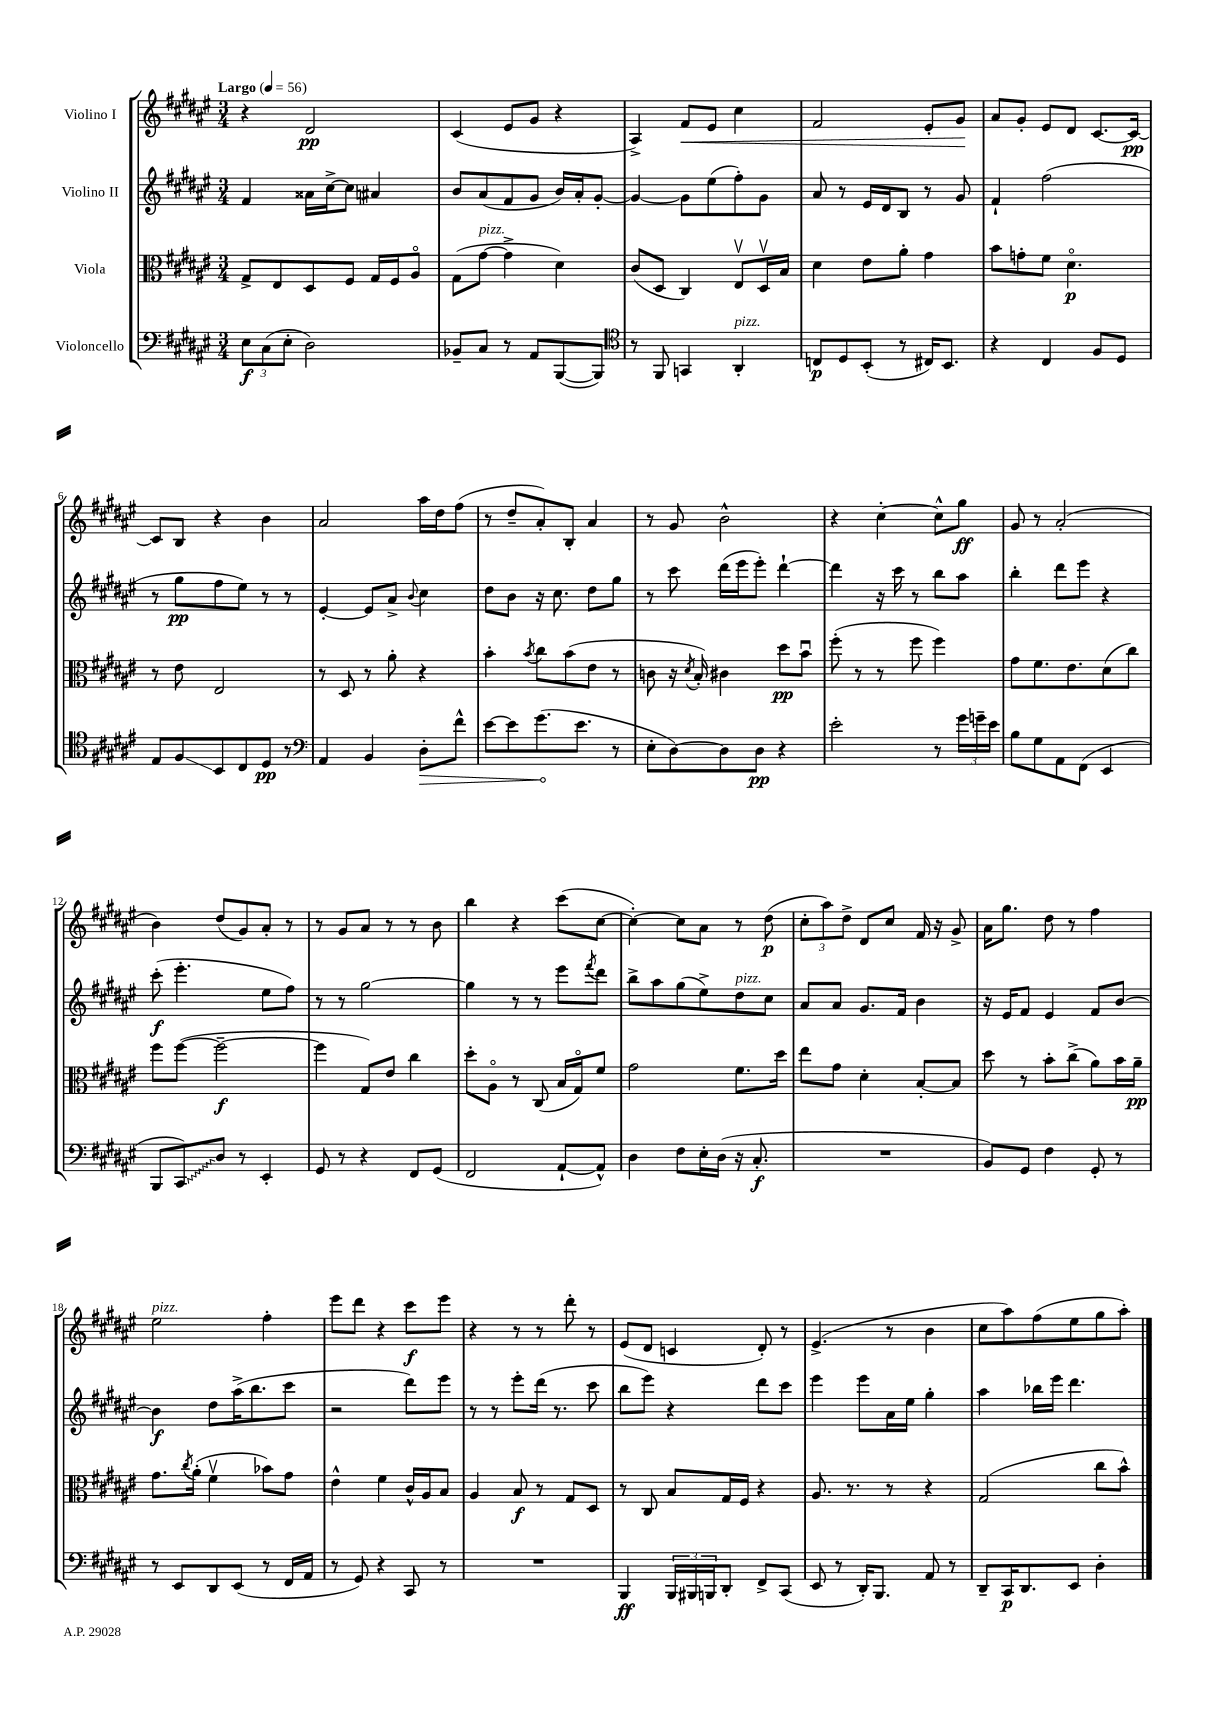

**kern	**kern	**kern	**kern
*staff4	*staff3	*staff2	*staff1
*clefF4	*clefC3	*clefG2	*clefG2
*k[f#c#g#d#a#e#]	*k[f#c#g#d#a#e#]	*k[f#c#g#d#a#e#]	*k[f#c#g#d#a#e#]
*M3/4	*M3/4	*M3/4	*M3/4
*MM56	*MM56	*MM56	*MM56
12E#	8G#^	4f#	4r
(12C#	.	.	.
.	8E#	.	.
12E#'	.	.	.
2D#)	8D#	16a##	2d#
.	.	[16cc#^	.
.	8F#	8cc#]	.
.	16G#	4a#	.
.	16F#	.	.
.	8A#o	.	.
=	=	=	=
8BB-~	(8G#	8b	(4c#
8C#	[8g#	(8a#	.
8r	4g#^]	8f#	8e#
8AA#	.	8g#	8g#
([8BBB	4d#)	16b)	4r
.	.	16a#'	.
8BBB])	.	[8g#'	.
=	=	=	=
*clefC4	*	*	*
8r	(8c#	4g#_	4A#^)
8FF#	8D#	.	.
4GG	4C#)	8g#]	8f#
.	.	(8ee#	8e#
4AA#'	8E#v	8ff#')	4cc#
.	16D#v	8g#	.
.	16B	.	.
=	=	=	=
8C	4d#	8a#	2f#
8D#	.	8r	.
(8BB'	8e#	16e#	.
.	.	16d#	.
8r	8a#'	8B	.
16C#)	4g#	8r	8e#'
8.BB	.	.	.
.	.	8g#	8g#
=	=	=	=
4r	8b	4f#`	8a#
.	8g'	.	8g#'
4C#	8f#	(2ff#	8e#
.	4.d#o	.	8d#
8F#	.	.	[8.c#
8D#	.	.	.
.	.	.	16c#_
=	=	=	=
8E#	8r	8r	8c#]
8F#	8e#	8gg#	8B
8BB	2E#	8ff#	4r
8C#	.	8ee#)	.
8D#	.	8r	4b
8r	.	8r	.
=	=	=	=
*clefF4	*	*	*
4AA#	8r	[4e#'	2a#
.	8D#	.	.
4BB	8r	8e#]	.
.	8a#'	8a#^	.
.	.	8qqb	.
8D#'	4r	4cc#	16aa#
.	.	.	16dd#
8f#^^	.	.	(8ff#
=	=	=	=
[8e#	4b'	8dd#	8r
8e#]	.	8b	8dd#~
.	8qb	.	.
(8.g#	8cc#	16r	8a#')
.	.	8.cc#	.
.	(8b	.	8B'
8.e#	.	.	.
.	8e#	8dd#	4a#
8r	8r	8gg#	.
=	=	=	=
8E#'	8c	8r	8r
[8D#)	16r	8ccc#	8g#
.	8qd#	.	.
.	16B')	.	.
8D#]	4c#	(16ddd#	2b^^
.	.	16eee#	.
8D#	.	8eee#')	.
4r	8dd#	[4ddd#`	.
.	8bu	.	.
=	=	=	=
2e#'	(8ff#'	4ddd#]	4r
.	8r	.	.
.	8r	16r	[4cc#'
.	.	16ccc#	.
.	8ff#	8r	.
8r	4ff#)	8bb	8cc#^^]
24g#	.	8aa#	8gg#
24g~	.	.	.
24e#	.	.	.
=	=	=	=
8B	8g#	4bb'	8g#
8G#	8.f#	.	8r
8AA#	.	8ddd#	(2a#'
.	8.e#	.	.
(8FF#	.	8eee#	.
4EE#	(8d#	4r	.
.	8cc#)	.	.
=	=	=	=
8BBB	8ff#	(8ccc#'	4b)
8CC#)	([8ff#	4.eee#'	.
8D#	2ff#~_	.	(8dd#
8r	.	.	8g#)
4EE#'	.	8ee#	8a#'
.	.	8ff#)	8r
=	=	=	=
8GG#	4ff#]	8r	8r
8r	.	8r	8g#
4r	8G#)	[2gg#	8a#
.	8e#	.	8r
8FF#	4cc#	.	8r
(8GG#	.	.	8b
=	=	=	=
2FF#	8dd#'	4gg#]	4bb
.	8A#o	.	.
.	8r	8r	4r
.	(8C#	8r	.
[8AA#`	16B	8eee#	(8ccc#
.	16G#o)	.	.
.	.	8qfff#	.
8AA#^^])	8f#	8ddd#	[8cc#
=	=	=	=
4D#	2g#	8bb^	4cc#'_)
.	.	8aa#	.
8F#	.	(8gg#	8cc#]
16E#'	.	8ee#^)	8a#
(16D#	.	.	.
16r	8.f#	8dd#	8r
8.C#'	.	.	.
.	.	8cc#	(8dd#
.	16dd#	.	.
=	=	=	=
2.r	8ee#	8a#	12cc#'
.	.	.	12aa#)
.	8g#	8a#	.
.	.	.	12dd#^
.	4d#'	8.g#	8d#
.	.	.	8cc#
.	.	16f#	.
.	[8B'	4b	16f#
.	.	.	16r
.	8B]	.	8g#^
=	=	=	=
8BB)	8dd#	16r	16a#
.	.	16e#	8.gg#
8GG#	8r	8f#	.
4F#	8b'	4e#	8dd#
.	(8cc#^	.	8r
8GG#'	8a#)	8f#	4ff#
8r	16b	[8b	.
.	16a#~	.	.
=	=	=	=
8r	8.g#	4b]	2ee#
8EE#	.	.	.
.	8qcc#	.	.
.	(16a#'	.	.
8DD#	4f#v	8dd#	.
(8EE#	.	(16aa#^	.
.	.	8.bb	.
8r	8b-)	.	4ff#'
16FF#	8g#	8ccc#	.
16AA#	.	.	.
=	=	=	=
8r	4e#^^	2r	8eee#
8GG#)	.	.	8ddd#
4r	4f#	.	4r
8CC#	16c#^^	8ddd#)	8ccc#
.	16A#	.	.
8r	8B	8eee#	8eee#
=	=	=	=
2.r	4A#	8r	4r
.	.	8r	.
.	8B	8eee#'	8r
.	8r	(16ddd#	8r
.	.	8.r	.
.	8G#	.	8ddd#'
.	8D#	8ccc#	8r
=	=	=	=
4BBB	8r	8bb	(8e#
.	8C#	8eee#)	8d#
24BBB	8B	4r	4c
24BBB#	.	.	.
24BBB	.	.	.
8DD#'	16G#	.	.
.	16F#	.	.
8FF#^	4r	8ddd#	8d#')
(8CC#	.	8ccc#	8r
=	=	=	=
8EE#	8.A#	4eee#	(4.e#^
8r	.	.	.
.	8.r	.	.
16DD#')	.	8eee#	.
8.BBB	.	.	.
.	8r	16a#	8r
.	.	16ee#	.
8AA#	4r	4gg#'	4b
8r	.	.	.
=	=	=	=
8DD#~	(2G#	4aa#	8cc#
16CC#	.	.	8aa#)
8.DD#	.	.	.
.	.	16bb-	(8ff#
.	.	16eee#	.
8EE#	.	4.ddd#	8ee#
4D#'	8cc#	.	8gg#
.	8b^^)	.	8aa#')
==	==	==	==
*-	*-	*-	*-
